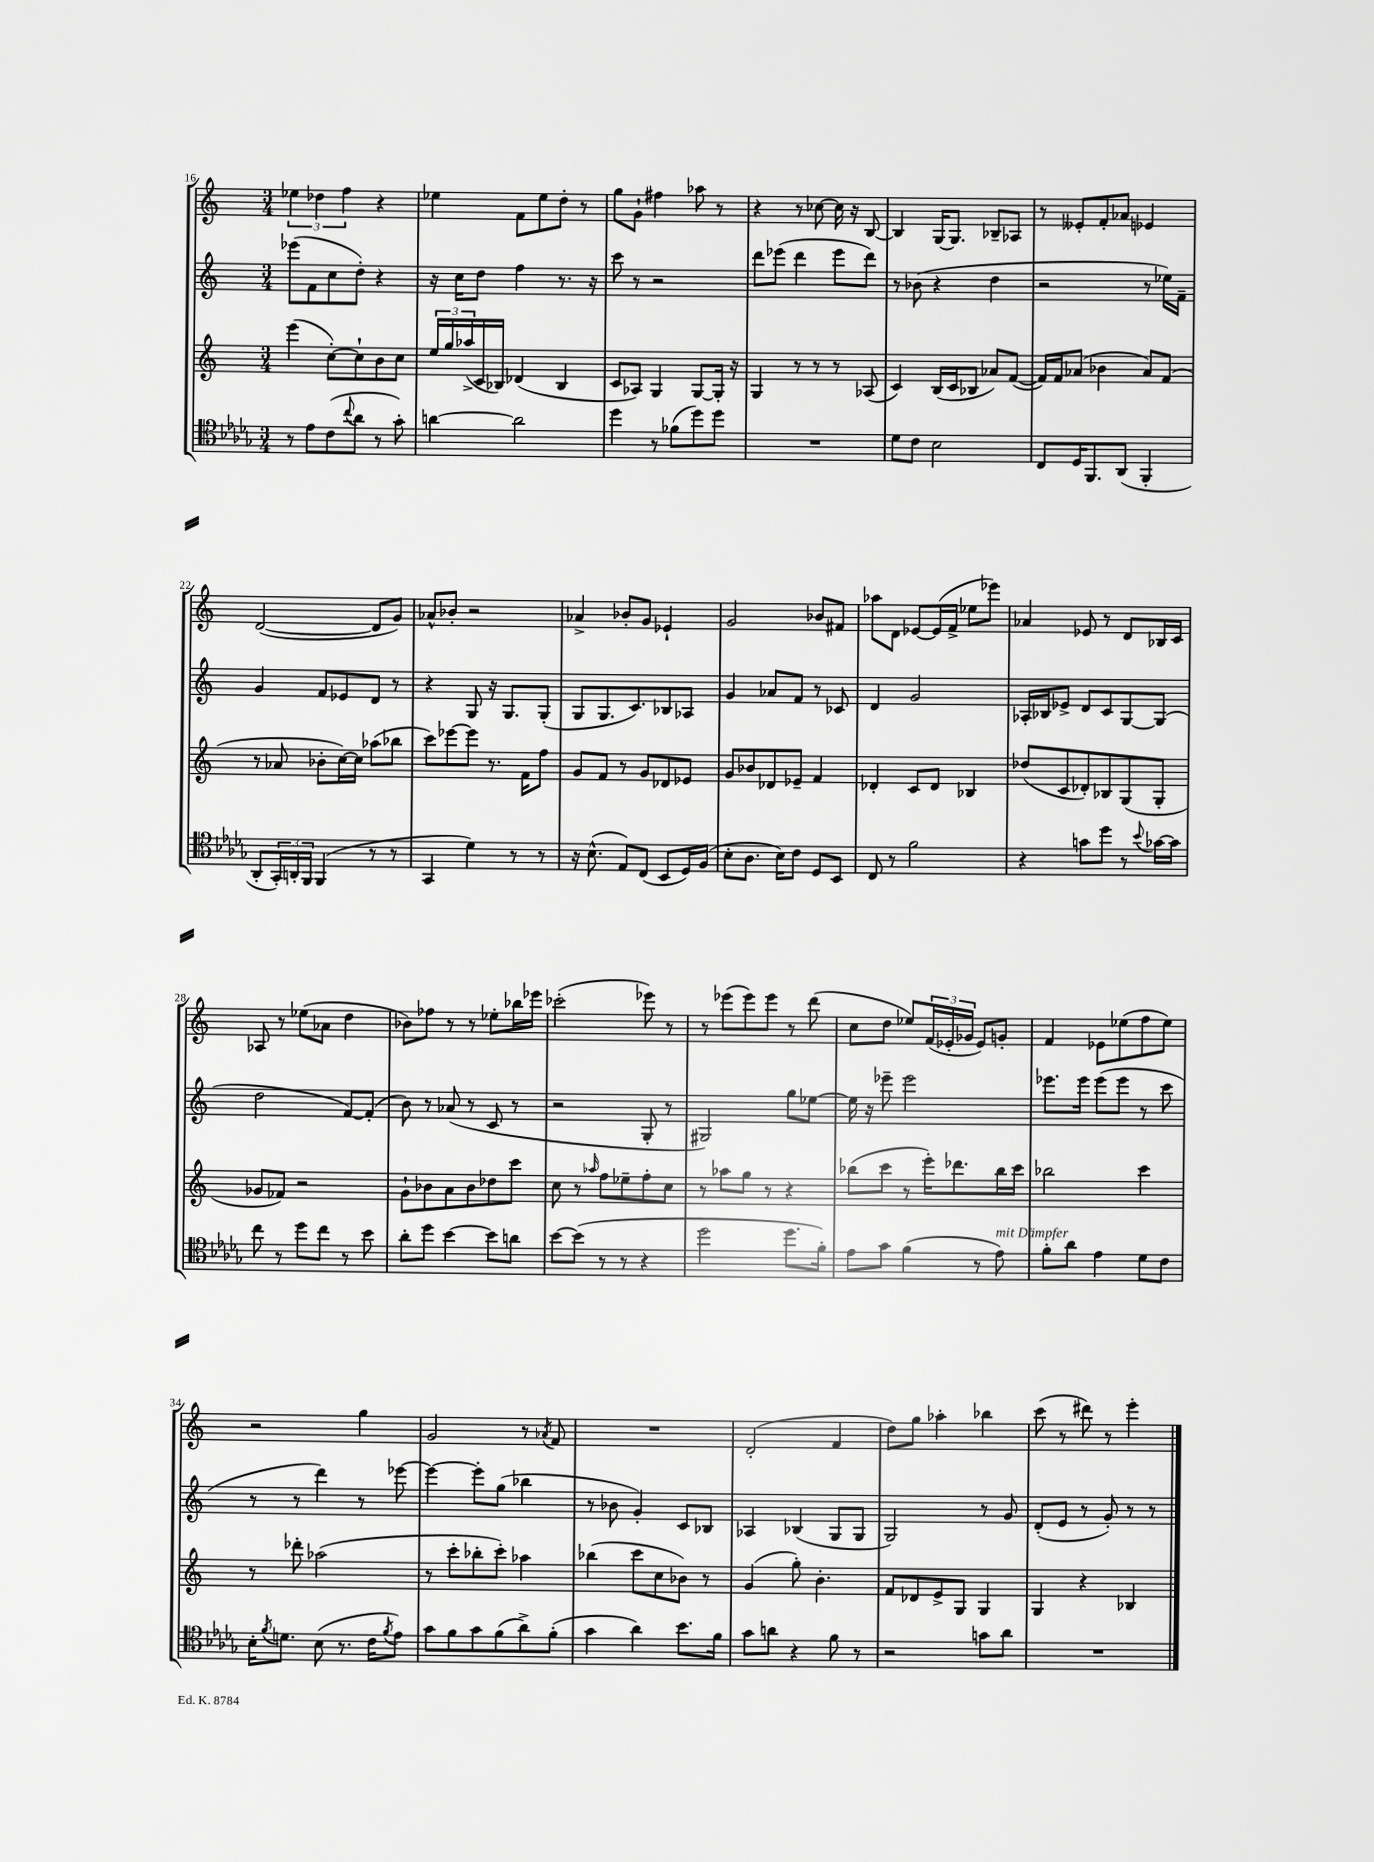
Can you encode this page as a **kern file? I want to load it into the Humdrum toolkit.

**kern	**kern	**kern	**kern
*part4	*part3	*part2	*part1
*staff4	*staff3	*staff2	*staff1
*clefC4	*clefG2	*clefG2	*clefG2
*k[b-e-a-d-g-]	*k[]	*k[]	*k[]
*M3/4	*M3/4	*M3/4	*M3/4
=16	=16	=16	=16
8r	(4eee\	(8eee-X\L	6ee-X\
8e-\L	.	8f\	.
.	.	.	6dd-X\
(8c\	[8cc'\L)	8cc\	.
.	.	.	6ff\
8qqcc/	.	.	.
8a-\J	8cc`\]	8dd'\J)	.
8r	8b\	4r	4r
8g-'\)	8cc\J	.	.
=17	=17	=17	=17
[4an\	24ee/LL	16r	4ee-X\
.	24gg/	.	.
.	.	16cc\KL	.
.	(24aa-X^/	.	.
.	16c/	8dd\J	.
.	16B-X/JJ)	.	.
2a\]	(4d-X/	4ff\	8f\L
.	.	.	8ee-\
.	4B-/	8.r	8dd'\J
.	.	.	8r
.	.	16r	.
=18	=18	=18	=18
4dd-\	8c/L	8ccc\	8gg\L
.	8A-X/J)	8r	8g`\J
8r	4G/	2r	4ff#X\
(8f-X\L	.	.	.
8dd-\)	[8G/L	.	8aa-X\
8dd-\J	16G'/Jk]	.	8r
.	16r	.	.
=19	=19	=19	=19
2.r	4G/	8ddd\L	4r
.	.	(8eee-X\J	.
.	8r	4ddd\	8r
.	8r	.	[8cc-X\
.	8r	8eee-\L	16cc-\]
.	.	.	16r
.	(8A-X/	8ddd\J)	[8B/
=20	=20	=20	=20
8d-\L	4c/)	8r	4B/]
8c\J	.	(8b-X\	.
2B-\	(16B/LL	4r	[16G/KL
.	16c/J	.	8.G/J]
.	8B-X/J	.	.
.	8a-X/L)	4dd\	8B-X~/L
.	([8f/J	.	8A-X/J
=21	=21	=21	=21
8C/L	16f/LL])	2r	8r
.	16f/J	.	.
16D-/K	(8a-X/J	.	8e--X'/L
8.FF/	.	.	.
.	4b-X\	.	8f'/
(8AA-/J	.	.	8a-X/J
4FF'/	8a-/L)	8r	4e-X/
.	(8f/J	16ee-X\LL)	.
.	.	16f~\JJ	.
!!LO:LB:g=z
=22	=22	=22	=22
8AA-'/L	8r	4g/	([2d/
24GG-'/L)	8a-X/	.	.
24AAn'/	.	.	.
24FF/JJ	.	.	.
(4FF/	8b-X'\L	8f/L	.
.	[16cc\L)	8e-X/	.
.	16cc\JJ]	.	.
8r	(8aa-X\L	8d/J	8d/L]
8r	8bb-X\J	8r	8g/J)
=23	=23	=23	=23
4GG-/	8ccc\L)	4r	8a-X^^/L
.	[8eee-X\	.	8b-X'/J
4d-\)	8eee-\J]	8G/	2r
.	8.r	16r	.
.	.	8.G/L	.
8r	.	.	.
.	16f\KL	.	.
8r	8ff\J	(8G'/J	.
=24	=24	=24	=24
16r	8g/L	8G/L	4a-X^/
(8.B-^^\	.	.	.
.	8f/J	8.G/	.
8E-/L)	8r	.	8b-X'/L
.	.	8.c/)	.
(8C/J	8g/L	.	8g/J
8BB-/L	8d-X/	8B-X/	4e-X`/
16D-/L)	8e-X/J	8A-X/J	.
(16F/JJ	.	.	.
=25	=25	=25	=25
8B-'\L	8g/L	4g/	2g/
8.A-\J	8b-X/	.	.
.	8d-X/	8a-X/L	.
16B-\KL)	.	.	.
8c\J	8e-X~/J	8f/J	.
8D-/L	4f/	8r	8b-X/L
8BB-/J	.	8c-X/	8f#X/J
=26	=26	=26	=26
8C/	4d-X'/	4d/	8aa-X\L
8r	.	.	8d\J
2f\	8c/L	2g/	[8e-X/L
.	8d-/J	.	(16e-/L]
.	.	.	16f^/JJ
.	4B-X/	.	8ee-X\L
.	.	.	8eee-X\J)
=27	=27	=27	=27
4r	(8dd-X/L	16A-X'/LL	4a-X/
.	.	16B-X/J	.
.	8c/	8e-X^/J	.
8gn\L	8d-X'/)	8d/L	8e-X/
8dd-\J	8B-X/	8c/	8r
8r	(8G/	[8G/	8d/L
8qqb-/	.	.	.
[16g-X\LL	8G'/J	(8G/J]	16B-X/L
16g-\JJ]	.	.	16c/JJ
!!LO:LB:g=z
=28	=28	=28	=28
8cc\	8g-X/L	2dd\	8A-X/
8r	8f-X/J)	.	8r
8dd-\L	2r	.	(8ee-X\L
8cc\J	.	.	8a-X\J
8r	.	[8f/L)	4dd\
8b-\	.	(8f'/J]	.
=29	=29	=29	=29
8a-'\L	8g`\L	8b\)	8b-X\L)
8dd-\J	8b-X\	8r	8ff-X\J
[4b-\	8a\	(8a-X/	8r
.	8b-\	8r	8r
8b-\L]	8dd-X\	8c/	8ee-X'\L
8an\J	8ccc\J	8r	16bb-X\L
.	.	.	16eee-X\JJ
=30	=30	=30	=30
[8b-\L	8cc\	2r	(2ccc-X'\
(8b-\J]	8r	.	.
.	16qqaa-X/	.	.
8r	8ff\L	.	.
8r	8ee-X~\	.	.
4r	8ff'\	8G'/	8eee-X\)
.	8cc\J	8r	8r
=31	=31	=31	=31
2dd-\	8r	2G#X/)	8r
.	8aa-X\L	.	(8eee-X\L
.	8gg\J	.	8eee-\)
.	8r	.	8eee-\J
8.dd-\L	4r	8gg\L	8r
.	.	[8ee-X\J	(8ddd\
16f'\Jk)	.	.	.
=32	=32	=32	=32
8e-\L	(8bb-X\L	16ee-\]	8cc\L
.	.	16r	.
8g-\J	8ccc\J	8eee-X~\	8dd\J
(4f\	8r	2eee-\	8ee-X/L)
.	16eee'\KL)	.	(24f/L
.	.	.	24e-X'/
.	8.ddd-X\	.	.
.	.	.	24g-X/JJ
8r	.	.	8e-/L)
!LO:TX:a:i:t=mit Dämpfer	!	!	!
8e-\)	16bb-\L	.	8gn'/J
.	16ccc\JJ	.	.
=33	=33	=33	=33
8f'\L	2bb-X\	8.eee-X\L	4f/
8a-\J	.	.	.
.	.	16eee-\Jk	.
4e-\	.	(8eee-\L	8e-X\L
.	.	8eee-\J	(8ee-X\
8d-\L	4ccc\	8r	8ff\
8c\J	.	8ccc\	8ee-\J)
!!LO:LB:g=z
=34	=34	=34	=34
16B-'\KL	8r	8r	2r
8qf/	.	.	.
8.dn\J	.	.	.
.	8ddd-X'\	8r	.
(8B-\	(2aa-X\	4ddd\)	.
8.r	.	.	.
.	.	8r	4gg\
16c\KL	.	.	.
8qf/	.	.	.
8e-\J)	.	[8eee-X\	.
=35	=35	=35	=35
8g-\L	8r	4eee-\_	2g/
8f\	8ccc'\L	.	.
8g-\	8bb-X'\	8eee-'\L]	.
(8f\	8ccc'\J)	(8gg\J	.
8a-^\)	4aa-X\	4bb-X\	8r
.	.	.	8qa-X/
(8f'\J	.	.	8f/
=36	=36	=36	=36
4g-\	(4bb-X\	8r	2.r
.	.	8b-X\	.
4a-\)	8ccc\L	4g'/)	.
.	8cc\	.	.
8.b-\L	8b-X\J)	8c/L	.
.	8r	8B-X/J	.
16f\Jk	.	.	.
=37	=37	=37	=37
8g-\L	(4g/	4A-X/	(2d'/
8an\J	.	.	.
4r	8gg'\)	(4B-X/	.
.	4.b'\	.	.
8f\	.	8G/L	4f/
8r	.	8G/J	.
=38	=38	=38	=38
2r	8f/L	2G/)	8dd\L)
.	8d-X/	.	8gg\J
.	8e^/	.	4aa-X'\
.	8G/J	.	.
8gn\L	4G/	8r	4bb-X\
8a-\J	.	8g/	.
=39	=39	=39	=39
2.r	4G/	(8d'/L	(8ccc\
.	.	8e/J	8r
.	4r	8r	8ddd#X\)
.	.	8g'/)	8r
.	4B-X/	8r	4eee'\
.	.	8r	.
==	==	==	==
*-	*-	*-	*-
